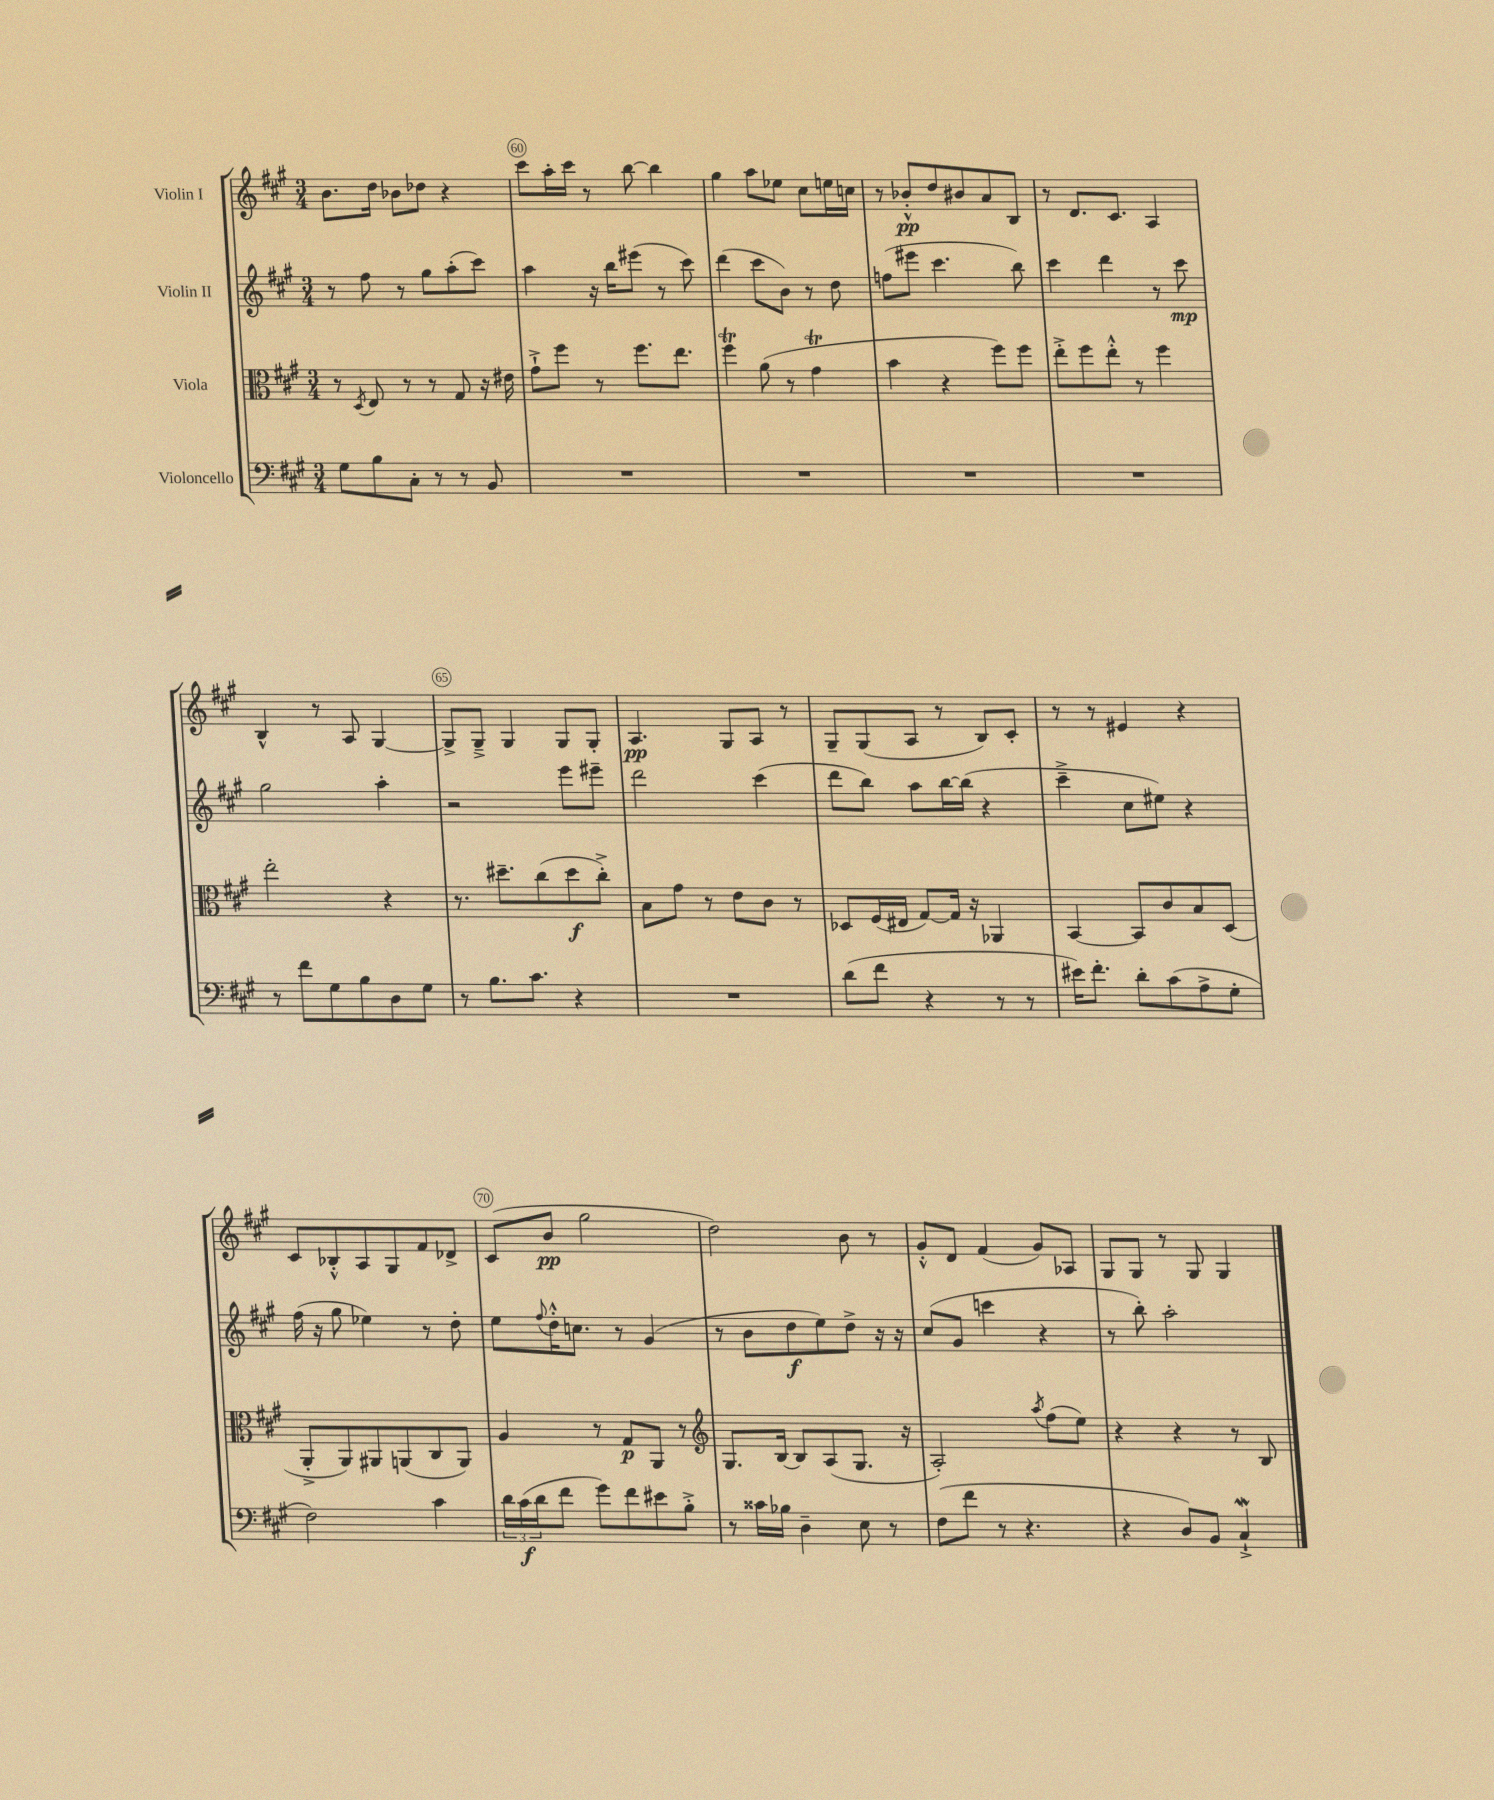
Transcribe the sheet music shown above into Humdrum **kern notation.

**kern	**dynam	**kern	**dynam	**kern	**dynam	**kern	**dynam
*part4	*part4	*part3	*part3	*part2	*part2	*part1	*part1
*staff4	*staff4	*staff3	*staff3	*staff2	*staff2	*staff1	*staff1
*I"Violoncello	*	*I"Viola	*	*I"Violin II	*	*I"Violin I	*
*clefF4	*	*clefC3	*	*clefG2	*	*clefG2	*
*k[f#c#g#]	*	*k[f#c#g#]	*	*k[f#c#g#]	*	*k[f#c#g#]	*
*M3/4	*	*M3/4	*	*M3/4	*	*M3/4	*
=59	=59	=59	=59	=59	=59	=59	=59
8G#\L	.	8r	.	8r	.	8.b\L	.
.	.	8qD/	.	.	.	.	.
8B\	.	8E/	.	8ff#\	.	.	.
.	.	.	.	.	.	16dd\Jk	.
8C#'\J	.	8r	.	8r	.	8b-X\L	.
8r	.	8r	.	8gg#\L	.	8dd-X\J	.
8r	.	8G#/	.	(8aa'\	.	4r	.
8BB/	.	16r	.	8ccc#\J)	.	.	.
.	.	16e#X\	.	.	.	.	.
=60	=60	=60	=60	=60	=60	=60	=60
2.r	.	8g#`^\L	.	4aa\	.	8ccc#\L	.
.	.	8ff#\J	.	.	.	16aa'\L	.
.	.	.	.	.	.	16ccc#\JJ	.
.	.	8r	.	16r	.	8r	.
.	.	.	.	16bb\KL	.	.	.
.	.	8.ff#\L	.	(8eee#X\J	.	[8bb\	.
.	.	.	.	8r	.	4bb\]	.
.	.	8.ee\J	.	.	.	.	.
.	.	.	.	8ccc#\)	.	.	.
=61	=61	=61	=61	=61	=61	=61	=61
2.r	.	4ff#T\	.	(4ddd\	.	4gg#\	.
.	.	(8a\	.	8ccc#\L	.	8aa\L	.
.	.	8r	.	8b\J)	.	8ee-X\J	.
.	.	4g#t\	.	8r	.	8cc#\L	.
.	.	.	.	8dd\	.	16een\L	.
.	.	.	.	.	.	16ccn\JJ	.
=62	=62	=62	=62	=62	=62	=62	=62
2.r	.	4b\	.	(8ffn\L	.	8r	.
.	.	.	.	8eee#X\J	.	8b-X'^^/L	pp
.	.	4r	.	4.ccc#\	.	8dd/	.
.	.	.	.	.	.	8b#X/	.
.	.	8ff#\L)	.	.	.	8a/	.
.	.	8ff#\J	.	8bb\)	.	8B/J	.
=63	=63	=63	=63	=63	=63	=63	=63
2.r	.	8ee'^\L	.	4ccc#\	.	8r	.
.	.	8ff#\	.	.	.	8.d/L	.
.	.	8ee'^^\J	.	4ddd\	.	.	.
.	.	.	.	.	.	8.c#/J	.
.	.	8r	.	.	.	.	.
.	.	4ff#\	.	8r	.	4A/	.
.	.	.	.	8ccc#\	mp	.	.
!!LO:LB:g=z
=64	=64	=64	=64	=64	=64	=64	=64
8r	.	2ee'\	.	2gg#\	.	4B^^/	.
8f#\L	.	.	.	.	.	.	.
8G#\	.	.	.	.	.	8r	.
8B\	.	.	.	.	.	8A/	.
8D\	.	4r	.	4aa'\	.	[4G#/	.
8G#\J	.	.	.	.	.	.	.
=65	=65	=65	=65	=65	=65	=65	=65
8r	.	8.r	.	2r	.	8G#^/L]	.
8.B\L	.	.	.	.	.	8G#~^/J	.
.	.	8.dd#X~\L	.	.	.	.	.
.	.	.	.	.	.	4G#/	.
8.c#\J	.	.	.	.	.	.	.
.	.	(8cc#\	.	.	.	.	.
4r	.	8dd#\	f	8eee\L	.	8G#/L	.
.	.	8cc#'^\J)	.	8eee#X~\J	.	8G#'/J	.
=66	=66	=66	=66	=66	=66	=66	=66
2.r	.	8B\L	.	2ddd\	.	4.A/	pp
.	.	8g#\J	.	.	.	.	.
.	.	8r	.	.	.	.	.
.	.	8e\L	.	.	.	8G#/L	.
.	.	8c#\J	.	(4ccc#\	.	8A/J	.
.	.	8r	.	.	.	8r	.
=67	=67	=67	=67	=67	=67	=67	=67
(8d\L	.	8D-X/L	.	8ddd\L	.	8G#~/L	.
8f#\J	.	(16F#/L	.	8bb\J)	.	(8G#/	.
.	.	16E#X/JJ	.	.	.	.	.
4r	.	[8G#/L)	.	8aa\L	.	8A/J	.
.	.	16G#/Jk]	.	[16bb\L	.	8r	.
.	.	16r	.	(16bb\JJ]	.	.	.
8r	.	4AA-X/	.	4r	.	8B/L)	.
8r	.	.	.	.	.	8c#'/J	.
=68	=68	=68	=68	=68	=68	=68	=68
16e#X\KL)	.	[4BB/	.	4ccc#~^\	.	8r	.
8.f#'\J	.	.	.	.	.	.	.
.	.	.	.	.	.	8r	.
8d'\L	.	8BB/L]	.	8cc#\L	.	4e#X/	.
(8c#\	.	8c#/	.	8ee#X\J)	.	.	.
8A^\	.	8B/	.	4r	.	4r	.
8G#'\J	.	(8D/J	.	.	.	.	.
!!LO:LB:g=z
=69	=69	=69	=69	=69	=69	=69	=69
2F#\)	.	8AA'^/L	.	(16ff#\	.	8c#/L	.
.	.	.	.	16r	.	.	.
.	.	8AA/)	.	8gg#\	.	8B-X'^^/	.
.	.	8AA#X/	.	4ee-X\)	.	8A/	.
.	.	(8AAn/	.	.	.	8G#/	.
4c#\	.	8C#/	.	8r	.	8f#/	.
.	.	8AA/J)	.	8dd'\	.	8d-X^/J	.
=70	=70	=70	=70	=70	=70	=70	=70
24d\LL	.	4A/	.	8ee\L	.	(8c#/L	.
(24c#\	f	.	.	.	.	.	.
24d\J	.	.	.	.	.	.	.
.	.	.	.	8qqff#/	.	.	.
8f#\J	.	.	.	16dd'^^\K	.	8b/J	pp
.	.	.	.	8.ccn\J	.	.	.
8g#\L)	.	8r	.	.	.	2gg#\	.
8f#\	.	8G#/L	p	8r	.	.	.
8e#X\	.	8AA/J	.	(4g#/	.	.	.
8B'^\J	.	8r	.	.	.	.	.
=71	=71	=71	=71	=71	=71	=71	=71
*	*	*clefG2	*	*	*	*	*
8r	.	8.G#/L	.	8r	.	2dd\)	.
16c##X\LL	.	.	.	8b\L	.	.	.
16B-X\JJ	.	[16B/Jk	.	.	.	.	.
4D~\	.	8B/L]	.	8dd\	f	.	.
.	.	(8A/	.	8ee\)	.	.	.
8E\	.	8.G#/J	.	8dd^\J	.	8b\	.
8r	.	.	.	16r	.	8r	.
.	.	16r	.	16r	.	.	.
=72	=72	=72	=72	=72	=72	=72	=72
(8F#\L	.	2A'/)	.	(8cc#/L	.	8g#'^^/L	.
8f#\J	.	.	.	8g#/J	.	8d/J	.
8r	.	.	.	4cccn\	.	(4f#/	.
4.r	.	.	.	.	.	.	.
.	.	8qaa/	.	.	.	.	.
.	.	(8ff#\L	.	4r	.	8g#/L)	.
.	.	8ee\J)	.	.	.	8A-X/J	.
=73	=73	=73	=73	=73	=73	=73	=73
4r	.	4r	.	8r	.	8G#/L	.
.	.	.	.	8bb'\)	.	8G#/J	.
8D/L)	.	4r	.	2aa'\	.	8r	.
8BB/J	.	.	.	.	.	8G#/	.
4C#W`^/	.	8r	.	.	.	4G#/	.
.	.	8B/	.	.	.	.	.
==	==	==	==	==	==	==	==
*-	*-	*-	*-	*-	*-	*-	*-
